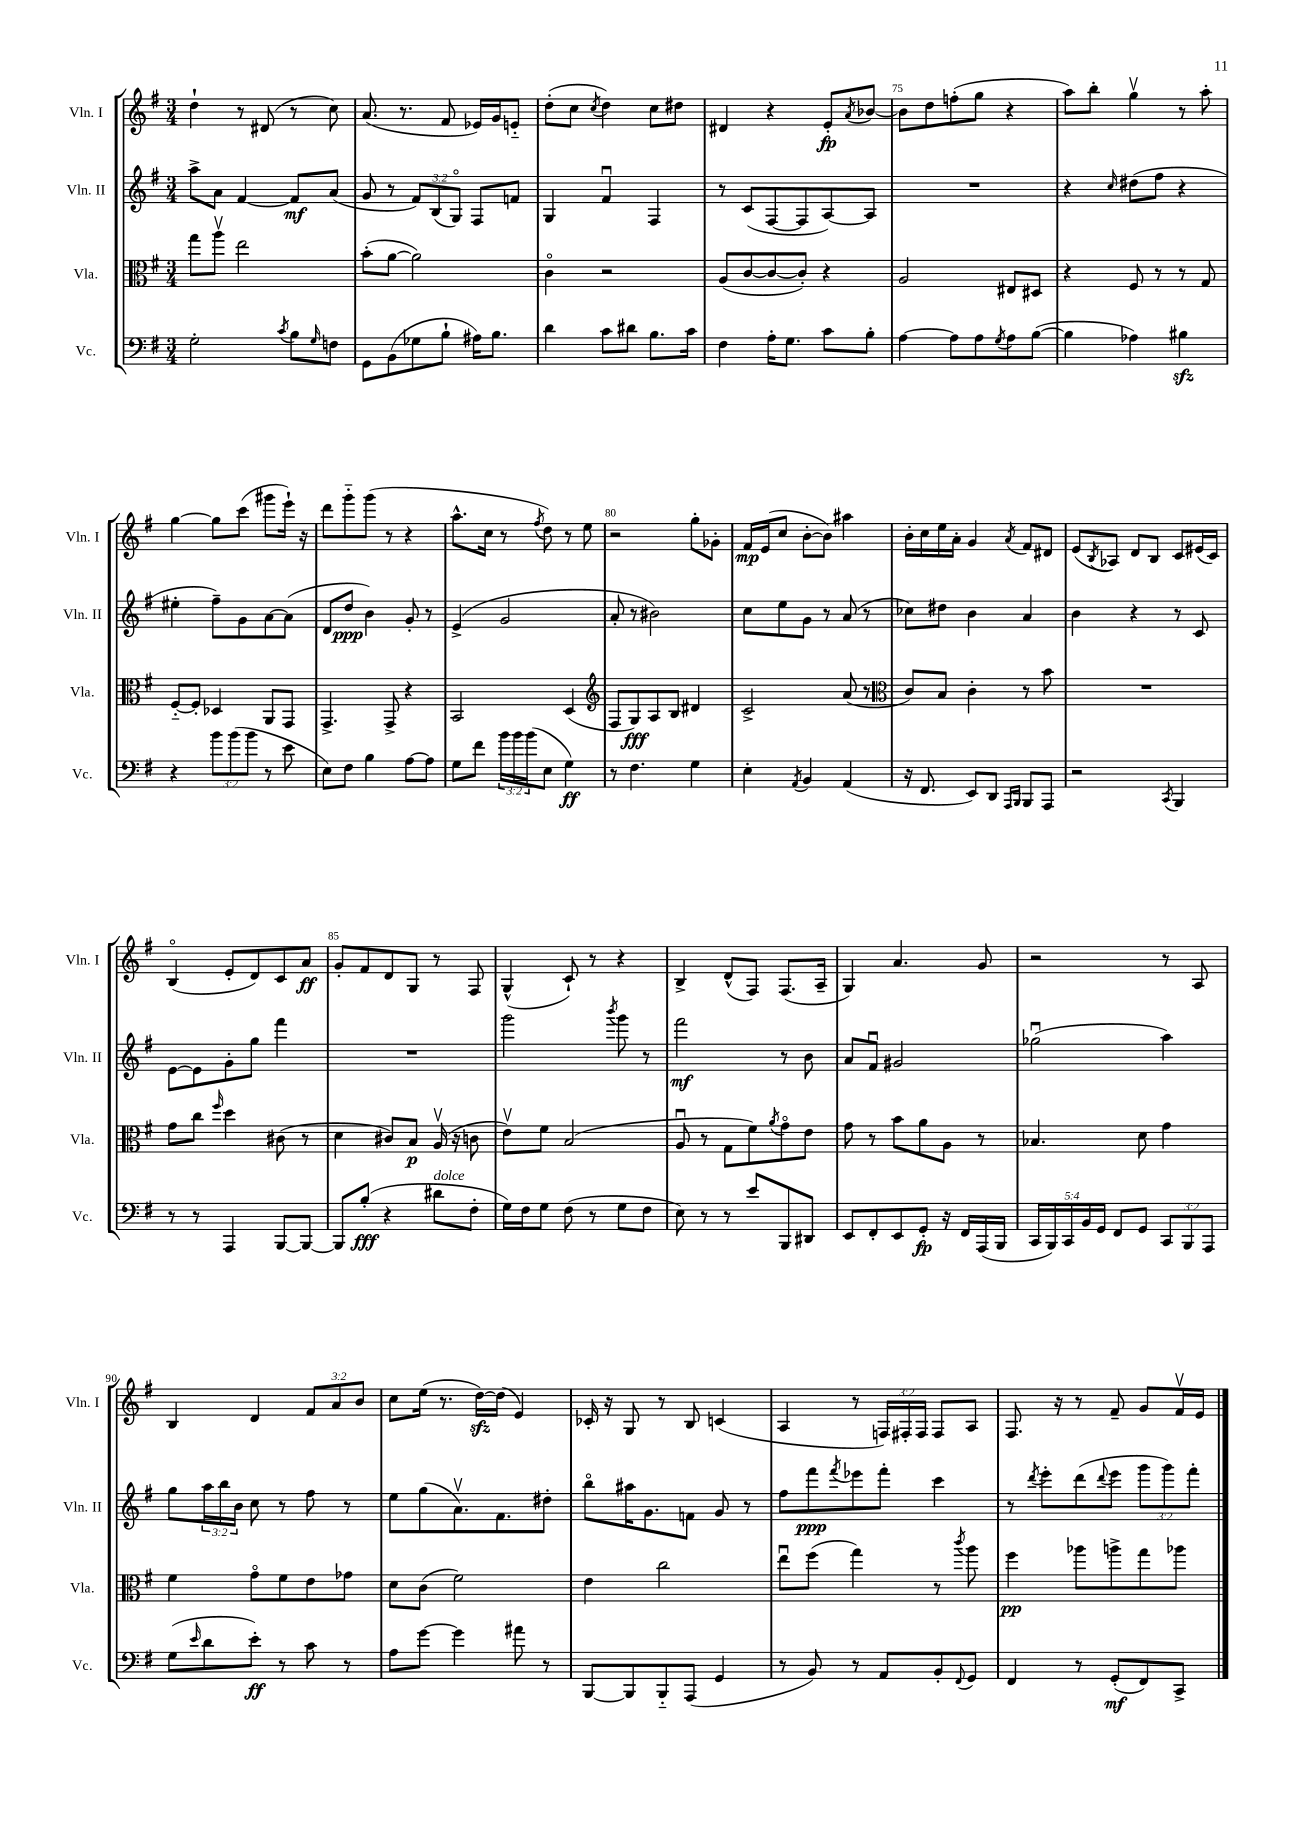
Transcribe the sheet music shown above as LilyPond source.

<<
\new StaffGroup <<
\new Staff = "s0" \with { instrumentName = "Vln. I" shortInstrumentName = "Vln. I" } {
    \clef treble \key g \major \numericTimeSignature \time 3/4 \override Staff.TupletNumber.text = #tuplet-number::calc-fraction-text
    d''4-! r8 dis'8( r8 c''8) |
    a'8.( r8. fis'8 ees'16) g'16 e'8-_ |
    d''8-.( c''8 \acciaccatura { c''8 } d''4) c''8 dis''8 |
    dis'4 r4 e'8-.\fp \acciaccatura { a'8 } bes'8~ |
    bes'8 d''8 f''8-.( g''8 r4 |
    a''8) b''8-. g''4\upbow r8 a''8-. |
    g''4~ g''8 c'''8( gis'''8 e'''16-!) r16 |
    d'''8 g'''8-_ g'''8( r8 r4 |
    a''8.-^ c''16 r8 \acciaccatura { fis''8 } d''8) r8 e''8 |
    r2 g''8-. ges'8-. |
    fis'16\mp e'16( c''8 b'8~-. b'8) ais''4 |
    b'16-. c''16 e''16 a'16-. g'4 \acciaccatura { a'8 } fis'8 dis'8 |
    e'8( \acciaccatura { b8 } aes8) d'8 b8 c'8 eis'16( c'16) |
    b4\flageolet( e'8-. d'8) c'8 a'8\ff |
    g'8-. fis'8 d'8 g8 r8 fis8 |
    g4-^( c'8-!) r8 r4 |
    b4-> d'8-^( fis8) fis8.( a16-- |
    g4) a'4. g'8 |
    r2 r8 a8 |
    b4 d'4 \tuplet 3/2 { fis'8 a'8 b'8 } |
    c''8 e''16( r8. d''16~\sfz) d''16( e'4) |
    ces'16-. r16 g8 r8 b8 c'4( |
    a4 r8 \tuplet 3/2 { f16) fis16-. fis16 } fis8 a8 |
    fis8. r16 r8 fis'8-- g'8 fis'16\upbow e'16 \bar "|." |
}
\new Staff = "s1" \with { instrumentName = "Vln. II" shortInstrumentName = "Vln. II" } {
    \clef treble \key g \major \numericTimeSignature \time 3/4 \override Staff.TupletNumber.text = #tuplet-number::calc-fraction-text
    a''8-> a'8 fis'4~ fis'8\mf a'8( |
    g'8 r8 \tuplet 3/2 { fis'8) b8( g8\flageolet) } fis8 f'8 |
    g4 fis'4\downbow fis4 |
    r8 c'8( fis8~ fis8 a8~) a8 |
    R2. |
    r4 \grace { c''16 } dis''8( fis''8 r4 |
    eis''4-. fis''8--) g'8 a'8~ a'8( |
    d'8 d''8\ppp b'4) g'8-. r8 |
    e'4->( g'2 |
    a'8-. r8 bis'2) |
    c''8 e''8 g'8 r8 a'8( r8 |
    ces''8) dis''8 b'4 a'4 |
    b'4 r4 r8 c'8 |
    e'8~ e'8 g'8-. g''8 fis'''4 |
    R2. |
    g'''2 \acciaccatura { b'''8 } g'''8 r8 |
    fis'''2\mf r8 b'8 |
    a'8 fis'8\downbow gis'2 |
    ges''2\downbow( a''4) |
    g''8 \tuplet 3/2 { a''16 b''16 b'16 } c''8 r8 fis''8 r8 |
    e''8 g''8( a'8.\upbow) fis'8. dis''8-. |
    b''8\flageolet ais''16 g'8. f'8 g'8 r8 |
    fis''8 fis'''8\ppp \acciaccatura { fis'''8 } ees'''8 fis'''8-. c'''4 |
    r8 \acciaccatura { d'''8 } e'''8-. d'''8( \appoggiatura { d'''8 } e'''8 \tuplet 3/2 { g'''8 g'''8) fis'''8-. } \bar "|." |
}
\new Staff = "s2" \with { instrumentName = "Vla." shortInstrumentName = "Vla." } {
    \clef alto \key g \major \numericTimeSignature \time 3/4
    g''8 a''8\upbow e''2 |
    b'8-.( a'8~ a'2) |
    c'4\flageolet r2 |
    a8( c'8~ c'8~ c'8-.) r4 |
    a2 eis8 dis8 |
    r4 fis8 r8 r8 g8 |
    fis8~-_ fis8-. des4 a,8 g,8 |
    g,4.-> g,8-> r4 |
    b,2 d4( |
    \clef treble fis8 g8\fff) a8 b8 dis'4 |
    c'2-> a'8( r8 |
    \clef alto c'8) b8 c'4-. r8 b'8 |
    R2. |
    g'8 c''8 \grace { fis''16 } d''4 cis'8( r8 |
    d'4 cis'8) b8\p a16\upbow( r16 c'8 |
    e'8\upbow) fis'8 b2( |
    a8\downbow r8 g8 fis'8) \acciaccatura { a'8 } g'8\flageolet e'8 |
    g'8 r8 b'8 a'8 a8 r8 |
    bes4. d'8 g'4 |
    fis'4 g'8\flageolet fis'8 e'8 ges'8 |
    d'8 c'8( fis'2) |
    e'4 c''2 |
    e''8\downbow fis''8( g''4) r8 \acciaccatura { c'''8 } a''8 |
    fis''4\pp aes''8 a''8-> g''8 aes''8 \bar "|." |
}
\new Staff = "s3" \with { instrumentName = "Vc." shortInstrumentName = "Vc." } {
    \clef bass \key g \major \numericTimeSignature \time 3/4 \override Staff.TupletNumber.text = #tuplet-number::calc-fraction-text
    g2-. \acciaccatura { c'8 } b8 \grace { g16 } f8 |
    g,8 b,8( ges8 b8-! ais16) b8. |
    d'4 c'8 dis'8 b8. c'16 |
    fis4 a16-. g8. c'8 b8-. |
    a4~ a8 a8 \acciaccatura { g8 } a8 b8~( |
    b4 aes4) bis4\sfz |
    r4 \tuplet 3/2 { b'8 b'8( b'8 } r8 e'8 |
    e8) fis8 b4 a8~ a8 |
    g8 fis'8 \tuplet 3/2 { b'16 b'16 b'16( } e8 g4\ff) |
    r8 fis4. g4 |
    e4-. \acciaccatura { a,8 } b,4 a,4( |
    r16 fis,8. e,8) d,8 \grace { a,,16 b,,16 } b,,8 a,,8 |
    r2 \acciaccatura { c,8 } b,,4 |
    r8 r8 a,,4 b,,8~ b,,8~ |
    b,,8 b8-.\fff( r4 dis'8^\markup { \italic "dolce" } fis8-. |
    g16) fis16 g8 fis8( r8 g8 fis8 |
    e8) r8 r8 e'8 b,,8 dis,8 |
    e,8 fis,8-. e,8 g,8-.\fp r16 fis,16 a,,16( b,,16 |
    \tuplet 5/4 { c,16 b,,16) c,16 b,16 g,16 } fis,8 g,8 \tuplet 3/2 { c,8 b,,8 a,,8 } |
    g8( \grace { e'16 } d'8 e'8-.\ff) r8 c'8 r8 |
    a8 g'8~ g'4 ais'8 r8 |
    b,,8~ b,,8 b,,8-_ a,,8( g,4 |
    r8 b,8) r8 a,8 b,8-. \appoggiatura { fis,8 } g,8 |
    fis,4 r8 g,8-.\mf( fis,8) c,8-> \bar "|." |
}
>>
>>
\layout { \context { \Score currentBarNumber = #71 \override BarNumber.break-visibility = ##(#f #t #t) barNumberVisibility = #(every-nth-bar-number-visible 5) } }
